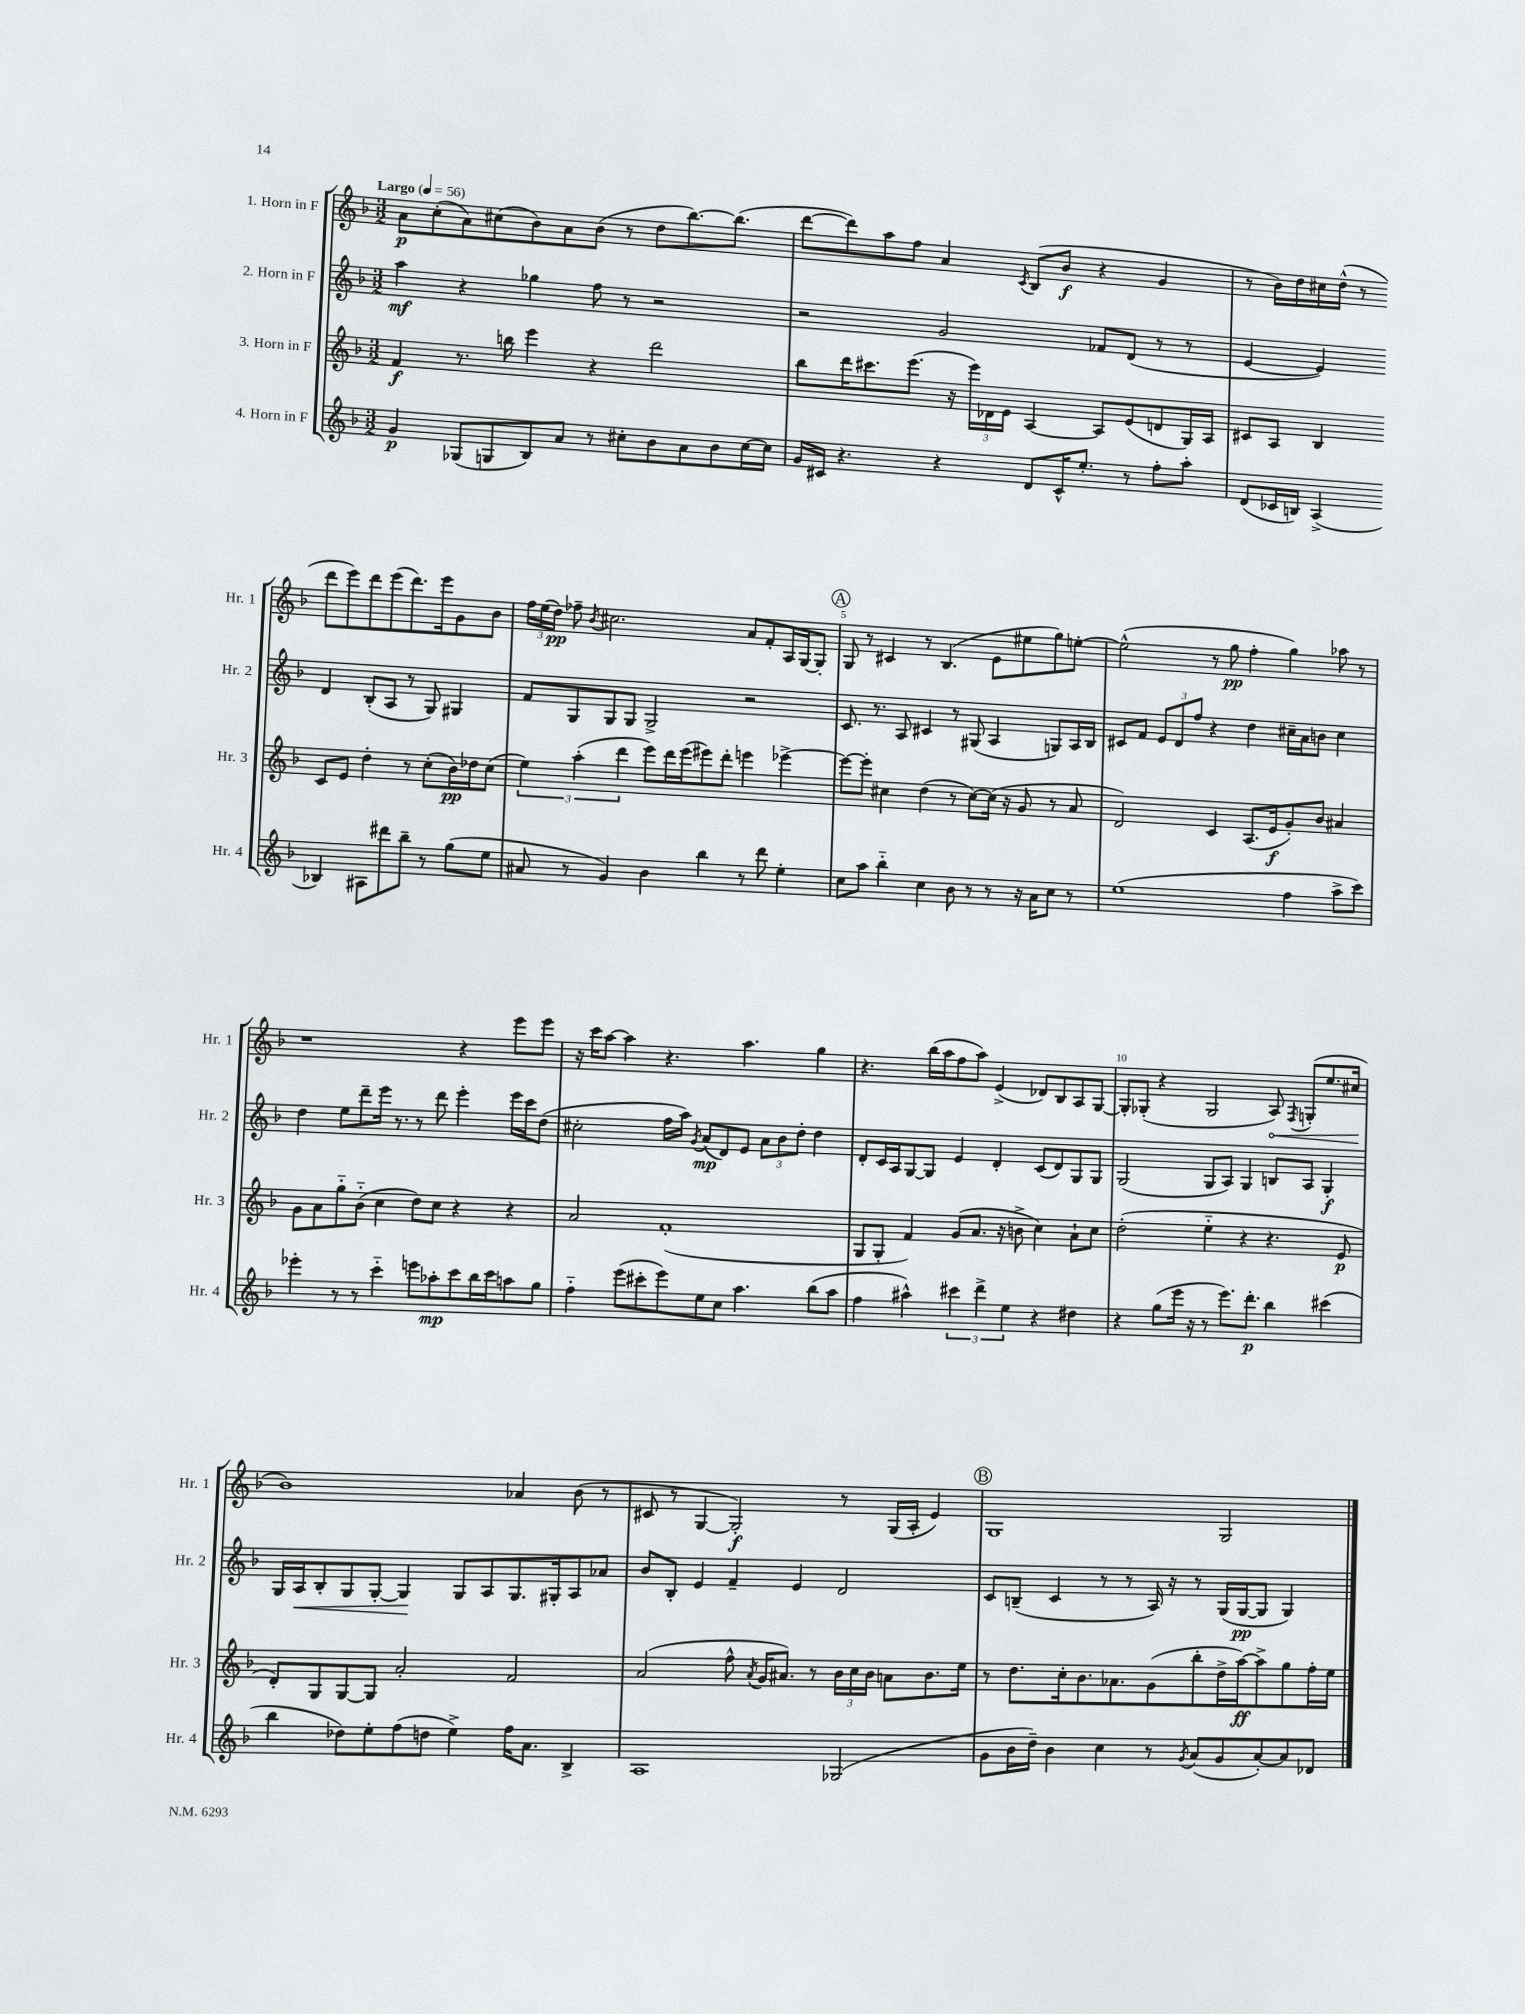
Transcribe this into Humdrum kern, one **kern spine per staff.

**kern	**dynam	**kern	**dynam	**kern	**dynam	**kern	**dynam
*part4	*part4	*part3	*part3	*part2	*part2	*part1	*part1
*staff4	*staff4	*staff3	*staff3	*staff2	*staff2	*staff1	*staff1
*I"4. Horn in F	*	*I"3. Horn in F	*	*I"2. Horn in F	*	*I"1. Horn in F	*
*I'Hr. 4	*	*I'Hr. 3	*	*I'Hr. 2	*	*I'Hr. 1	*
*clefG2	*	*clefG2	*	*clefG2	*	*clefG2	*
*k[b-]	*	*k[b-]	*	*k[b-]	*	*k[b-]	*
*M3/2	*	*M3/2	*	*M3/2	*	*M3/2	*
*MM56	*	*MM56	*	*MM56	*	*MM56	*
=1	=1	=1	=1	=1	=1	=1	=1
!	!	!	!	!	!	!LO:TX:a:B:t=Largo	!
4g/	p	4f/	f	4aa\	mf	8a\L	p
.	.	.	.	.	.	(8cc'\	.
(8G-X/L	.	8.r	.	4r	.	8a\)	.
8Gn/	.	.	.	.	.	(8cc#X\	.
.	.	16bbn\	.	.	.	.	.
8B-/)	.	4eee\	.	4gg-X\	.	8b-\)	.
8a/J	.	.	.	.	.	8a\	.
8r	.	4r	.	8ff\	.	(8b-\J	.
8cc#X'\L	.	.	.	8r	.	8r	.
8b-\	.	2ddd\	.	2r	.	8dd\L	.
8a\	.	.	.	.	.	[8.bb-\)	.
8b-\	.	.	.	.	.	.	.
.	.	.	.	.	.	(8.bb-\J]	.
[16cc#\L	.	.	.	.	.	.	.
16cc#\JJ]	.	.	.	.	.	.	.
=2	=2	=2	=2	=2	=2	=2	=2
16g/LL	.	8bb-\L	.	2r	.	[8ddd\L	.
16c#X/JJ	.	.	.	.	.	.	.
4.r	.	16ddd\K	.	.	.	8ddd\])	.
.	.	8.ccc#X\	.	.	.	.	.
.	.	.	.	.	.	8aa\	.
.	.	(8.eee\J	.	.	.	8ff\J	.
4r	.	.	.	2g/	.	4a/	.
.	.	16r	.	.	.	.	.
.	.	24eee\LL)	.	.	.	.	.
.	.	24d-X\	.	.	.	.	.
.	.	24e\JJ	.	.	.	.	.
.	.	.	.	.	.	8qc/	.
8d/L	.	[4A/	.	.	.	(8B-/L	.
16c#^^/K	.	.	.	.	.	8b-/J	f
8.ee'/J	.	.	.	.	.	.	.
.	.	8A/L]	.	8f-X/L	.	4r	.
8r	.	(8e/	.	(8d/J	.	.	.
8ff'\L	.	8dn/	.	8r	.	4g/	.
8aa'\J	.	16G/L)	.	8r	.	.	.
.	.	16A/JJ	.	.	.	.	.
=3	=3	=3	=3	=3	=3	=3	=3
(8d/L	.	8c#X/L	.	[4e/	.	8r	.
16c-X/L	.	8A/J	.	.	.	16b-\LL)	.
16Bn/JJ)	.	.	.	.	.	16dd\	.
(4A^/	.	4B-/	.	4e/])	.	16cc#X\	.
.	.	.	.	.	.	(16dd^^\JJ	.
.	.	.	.	.	.	8r	.
4B-X/)	.	8c#/L	.	4d/	.	8ddd\L	.
.	.	8e/J	.	.	.	8eee\)	.
8A#X\L	.	4dd'\	.	(8B-'/L	.	8ddd\	.
8ddd#X\	.	.	.	8A/J	.	(8eee\	.
8bb-~\J	.	8r	.	8r	.	8.ddd\)	.
8r	.	(8cc'\L	.	8G/)	.	.	.
.	.	.	.	.	.	16eee\k	.
(8gg\L	.	16b-\L)	pp	4G#X/	.	8g\	.
.	.	16dd-X\J	.	.	.	.	.
8ee\J	.	(8cc\J	.	.	.	8b-\J	.
!!LO:LB:g=z
=4	=4	=4	=4	=4	=4	=4	=4
8a#X/	.	6ee\)	.	8f/L	.	24ff\LL	.
.	.	.	.	.	.	(24ee\	.
.	.	.	.	.	.	24dd\JJ)	pp
8r	.	.	.	8G/	.	8ff-X~\	.
.	.	(6aa'\	.	.	.	.	.
.	.	.	.	.	.	8qb-/	.
4g/)	.	.	.	8G/	.	2.cc#X\	.
.	.	6ddd\	.	.	.	.	.
.	.	.	.	8G/J	.	.	.
4b-\	.	8eee\L)	.	2G^/	.	.	.
.	.	16ddd\L	.	.	.	.	.
.	.	(16eee\J	.	.	.	.	.
4bb-\	.	8eee#X\)	.	.	.	.	.
.	.	8ddd'\J	.	.	.	.	.
8r	.	4eeen\	.	2r	.	8a/L	.
8ddd\	.	.	.	.	.	8f'/	.
4ee'\	.	[4eee-X^\	.	.	.	16A/L	.
.	.	.	.	.	.	[16G/J	.
.	.	.	.	.	.	8G'/J]	.
!!LO:REH:place=s1:t=A
=5	=5	=5	=5	=5	=5	=5	=5
8cc\L	.	8eee-\L_	.	8.c/	.	8G/	.
8aa\J	.	8eee-'\J]	.	.	.	8r	.
.	.	.	.	8.r	.	.	.
4bb-\	.	4cc#X\	.	.	.	4c#X/	.
.	.	.	.	8A/	.	.	.
4cc\	.	(4dd\	.	4c#X/	.	8r	.
.	.	.	.	.	.	(4.B-/	.
8b-\	.	8r	.	8r	.	.	.
8r	.	[8cc#\L)	.	(8G#X/	.	.	.
8r	.	(16cc#\Jk]	.	4A/	.	8e\L	.
.	.	16r	.	.	.	.	.
16r	.	8g/	.	.	.	8ee#X\	.
16a\KL	.	.	.	.	.	.	.
8cc\J	.	8r	.	8Gn/L)	.	8gg\)	.
8r	.	8a/	.	16A/L	.	[8een'\J	.
.	.	.	.	16B-/JJ	.	.	.
=6	=6	=6	=6	=6	=6	=6	=6
(1ee	.	2d/)	.	8c#X/L	.	(2ee^^\]	.
.	.	.	.	8f/J	.	.	.
.	.	.	.	12e/L	.	.	.
.	.	.	.	12d/	.	.	.
.	.	.	.	12ff/J	.	.	.
.	.	4c/	.	4r	.	8r	.
.	.	.	.	.	.	8gg\	pp
.	.	(8.A/L	.	4dd\	.	4ff'\	.
.	.	16e/k	f	.	.	.	.
4ff\	.	8g'/)	.	16cc#X~\LL	.	4gg\)	.
.	.	.	.	16a\J	.	.	.
.	.	8b-/J	.	8bn\J	.	.	.
8aa^\L	.	4a#X/	.	4cc#\	.	8aa-X\	.
8ccc\J)	.	.	.	.	.	8r	.
!!LO:LB:g=z
=7	=7	=7	=7	=7	=7	=7	=7
4eee-X'\	.	8g\L	.	4dd\	.	1r	.
.	.	8a\	.	.	.	.	.
8r	.	8gg\	.	8ee\L	.	.	.
8r	.	(8b-\J	.	8ddd~\	.	.	.
4ccc\	.	4cc\	.	16eee\Jk	.	.	.
.	.	.	.	8.r	.	.	.
8eeen\L	.	8dd\L)	.	8r	.	.	.
8aa-X'\	mp	8cc\J	.	8ddd\	.	.	.
8ccc\	.	4r	.	4eee'\	.	4r	.
16bb-\L	.	.	.	.	.	.	.
16ccc\J	.	.	.	.	.	.	.
8aan\	.	4r	.	16eee\LL	.	8eee\L	.
.	.	.	.	16ccc\J	.	.	.
8gg\J	.	.	.	(8dd\J	.	8eee\J	.
=8	=8	=8	=8	=8	=8	=8	=8
4ff\	.	2a/	.	2cc#X'\	.	16r	.
.	.	.	.	.	.	16ccc\KL	.
.	.	.	.	.	.	[8aa\J	.
(8eee\L	.	.	.	.	.	4aa\]	.
8ccc#X'\	.	.	.	.	.	.	.
8eee\)	.	(1f'	.	16ff\LL	.	4.r	.
.	.	.	.	16aa\JJ)	.	.	.
.	.	.	.	8qg/	.	.	.
8ee\	.	.	.	(8a/L	mp	.	.
8cc\J	.	.	.	8d/)	.	.	.
4.aa\	.	.	.	8e/J	.	4.aa\	.
.	.	.	.	12a\L	.	.	.
.	.	.	.	12b-\	.	.	.
.	.	.	.	12dd'\J	.	.	.
(8bb-\L	.	.	.	4dd\	.	4gg\	.
8aa\J	.	.	.	.	.	.	.
=9	=9	=9	=9	=9	=9	=9	=9
4ff\	.	8G/L	.	8d'/L	.	4.r	.
.	.	8G'/J	.	16c/L	.	.	.
.	.	.	.	16A/J	.	.	.
4aa#X^^\)	.	4f/)	.	[8G/	.	.	.
.	.	.	.	8G/J]	.	(16bb-\LL	.
.	.	.	.	.	.	16aa\J	.
6ccc#X\	.	(8g/L	.	4e/	.	8ff\	.
.	.	8.a/J	.	.	.	8aa\J)	.
6ddd^\	.	.	.	.	.	.	.
.	.	.	.	4d'/	.	(4e^/	.
.	.	16r	.	.	.	.	.
6ee\	.	.	.	.	.	.	.
.	.	8bn^\	.	.	.	.	.
4r	.	4cc\)	.	(8c/L	.	8d-X/L)	.
.	.	.	.	8d/)	.	8B-/	.
4dd#X\	.	8a`\L	.	8G/	.	8A/	.
.	.	8cc\J	.	8G/J	.	[8G/J	.
=10	=10	=10	=10	=10	=10	=10	=10
4r	.	(2dd'\	.	(2G/	.	8G'/L]	.
.	.	.	.	.	.	(8G-X'/J	.
(8gg\L	.	.	.	.	.	4r	.
16eee\Jk	.	.	.	.	.	.	.
16r	.	.	.	.	.	.	.
8r	.	4ee\	.	8G/L	.	2G-/	.
8.eee\L)	.	.	.	8A/J)	.	.	.
.	.	4r	.	4G/	.	.	.
8.ddd'\J	p	.	.	.	.	.	.
!	!	!	!	!	!	!	!LO:HP:b
4bb-\	.	4.r	.	8Bn/L	.	8A/)	<
.	.	.	.	.	.	8qF/	.
.	.	.	.	8A/J	.	(8Gn'/L	.
(4ccc#X\	.	.	.	4G'/	f	8.ee/	.
.	.	8e/	p	.	.	.	.
.	.	.	.	.	.	16cc#X/Jk	.
.	.	.	.	.	.	.	[
!!LO:LB:g=z
=11	=11	=11	=11	=11	=11	=11	=11
4bb-\	.	8d'/L)	.	16G/LL	.	1b-)	.
!	!	!	!	!	!LO:HP:b	!	!
.	.	.	.	16A/J	<	.	.
.	.	8G/	.	8B-'/	.	.	.
8dd-X\L)	.	[8G/	.	8G/	.	.	.
8ee'\	.	8G/J]	.	[8G'/J	.	.	.
(8ff\	.	2a'/	.	4G/]	.	.	.
8ddn\J	.	.	.	.	.	.	.
4ee^\)	.	.	.	8G/L	[	.	.
.	.	.	.	8A/	.	.	.
16ff\KL	.	2f/	.	8.G/	.	4a-X/	.
8.a\J	.	.	.	.	.	.	.
.	.	.	.	16G#X'/k	.	.	.
4B-^/	.	.	.	8A/	.	(8b-\	.
.	.	.	.	8a-X/J	.	8r	.
=12	=12	=12	=12	=12	=12	=12	=12
1A	.	(2a/	.	8b-/L	.	8c#X/	.
.	.	.	.	8B-'/J	.	8r	.
.	.	.	.	4e/	.	[4G/	.
.	.	8ff^^\	.	4f~/	.	2G'/])	f
.	.	8qa/	.	.	.	.	.
.	.	16g/KL	.	.	.	.	.
.	.	8.a#X/J)	.	.	.	.	.
.	.	.	.	4e/	.	.	.
.	.	8r	.	.	.	.	.
(2G-X/	.	24b-\LL	.	2d/	.	8r	.
.	.	24cc\	.	.	.	.	.
.	.	24b-\JJ	.	.	.	.	.
.	.	8an\L	.	.	.	(16G/LL	.
.	.	.	.	.	.	16A'/JJ	.
.	.	8.b-\	.	.	.	4e/)	.
.	.	16ee\Jk	.	.	.	.	.
!!LO:REH:place=s1:t=B
=13	=13	=13	=13	=13	=13	=13	=13
8g\L	.	8r	.	8c/L	.	1G	.
16b-\L	.	8.dd\L	.	(8Bn~/J	.	.	.
16dd~\JJ)	.	.	.	.	.	.	.
4b-\	.	.	.	4c/	.	.	.
.	.	16cc'\k	.	.	.	.	.
.	.	8.b-\	.	.	.	.	.
4cc\	.	.	.	8r	.	.	.
.	.	8.a-X\	.	.	.	.	.
.	.	.	.	8r	.	.	.
8r	.	(8g\	.	16A/)	.	.	.
.	.	.	.	16r	.	.	.
8qg/	.	.	.	.	.	.	.
(8a/L	.	8bb-'\	.	8r	.	.	.
8g/	.	16dd^\L	.	(16G/LL	.	2G/	.
.	.	[16aa\J)	ff	[16G/J	pp	.	.
[8a'/)	.	8aa^\]	.	8G/J]	.	.	.
8a/]	.	8gg\	.	4G/)	.	.	.
8d-X/J	.	16ff'\L	.	.	.	.	.
.	.	16ee\JJ	.	.	.	.	.
==	==	==	==	==	==	==	==
*-	*-	*-	*-	*-	*-	*-	*-
